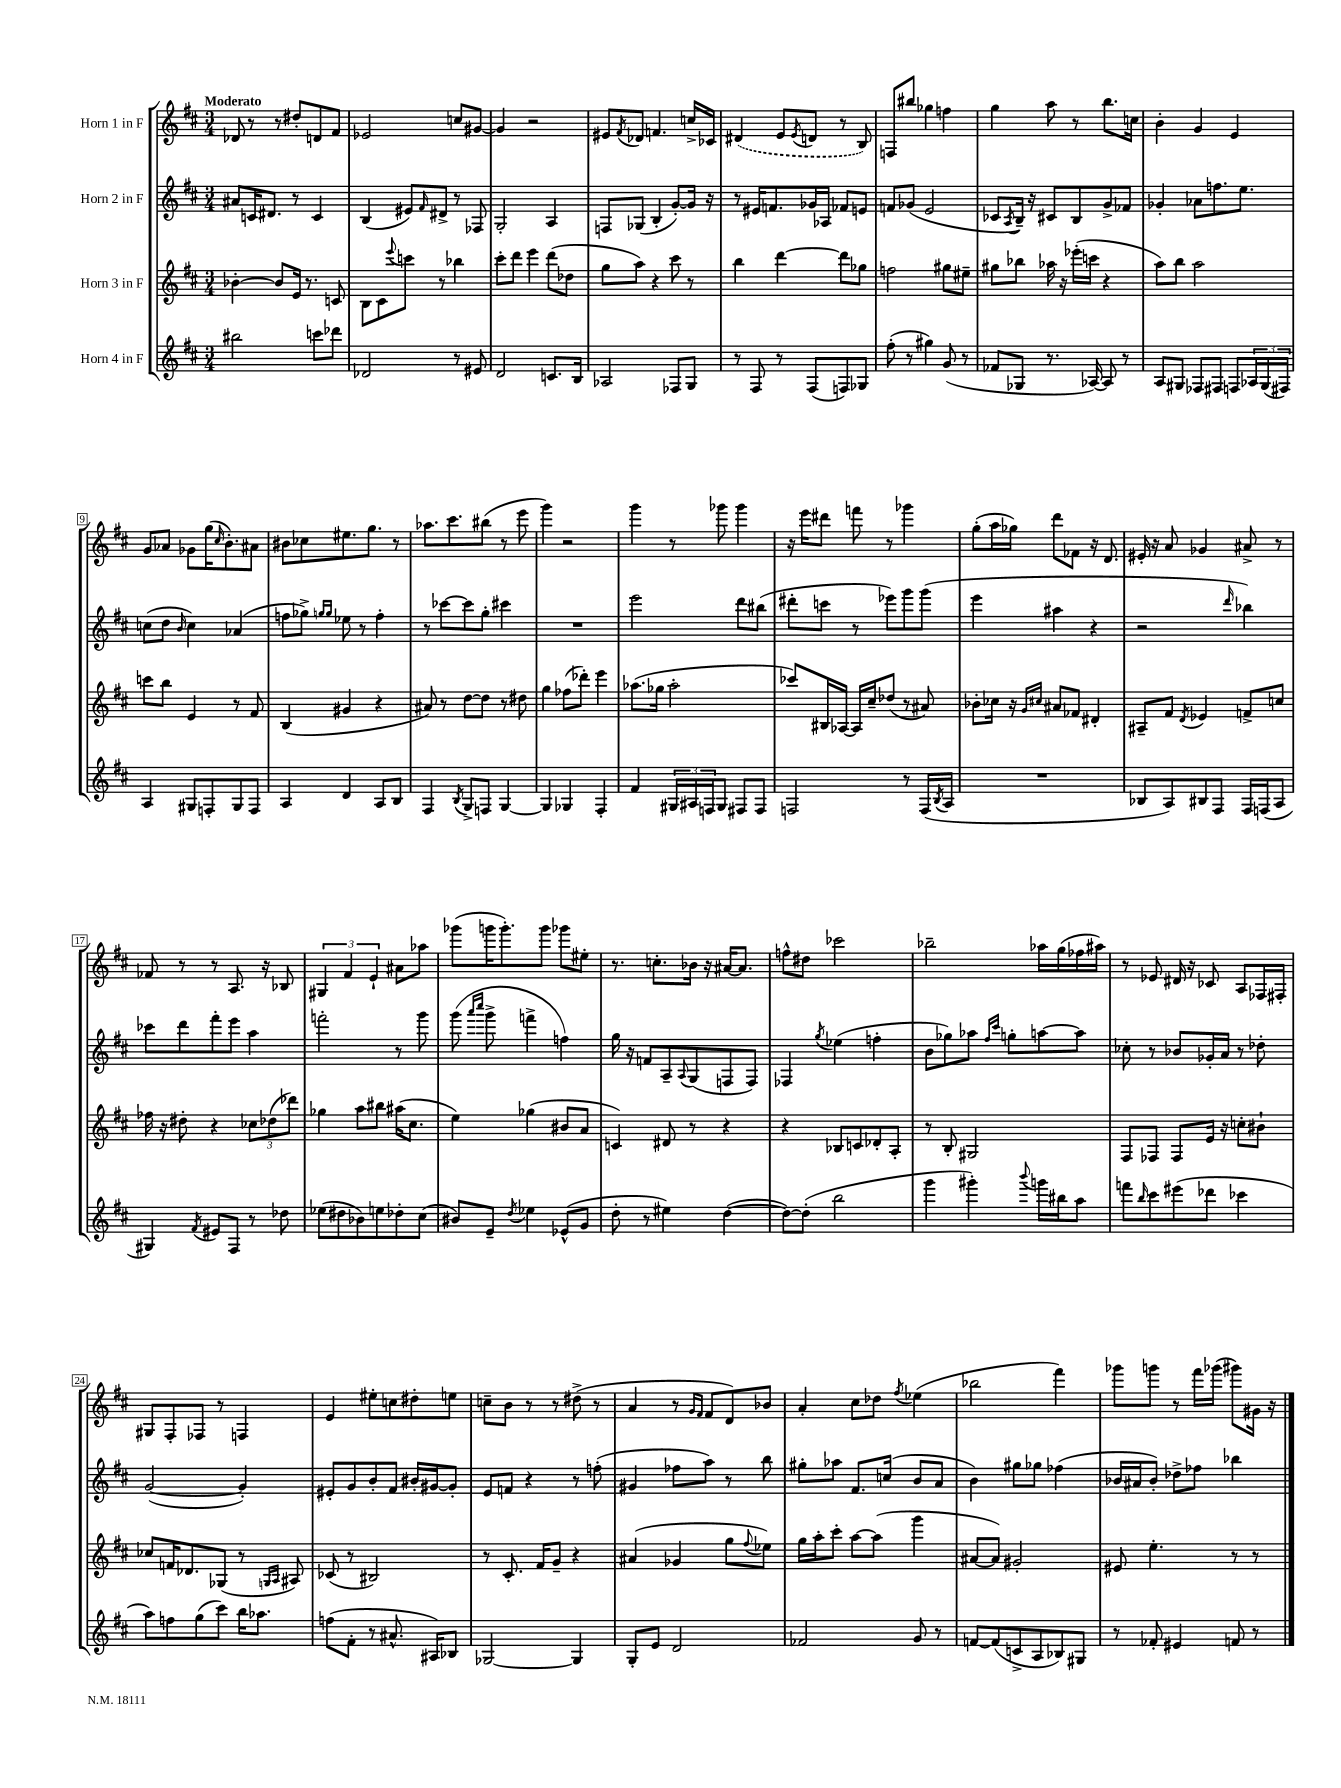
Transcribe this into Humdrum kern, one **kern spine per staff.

**kern	**kern	**kern	**kern
*staff4	*staff3	*staff2	*staff1
*clefG2	*clefG2	*clefG2	*clefG2
*k[f#c#]	*k[f#c#]	*k[f#c#]	*k[f#c#]
*M3/4	*M3/4	*M3/4	*M3/4
2bb#	[4b-'	8a#	8d-
.	.	16c	8r
.	.	8.d#	.
.	8b-]	.	8r
.	16e	8r	8dd#'
.	8.r	.	.
8ccc	.	4c	8d
8ddd-	8c	.	8f#
=	=	=	=
2d-	8B	(4B	2e-
.	8c#	.	.
.	8qqeee	.	.
.	8ccc	8e#)	.
.	.	16qqf#	.
.	8r	8d#^	.
8r	4bb-	8r	8cc
8e#	.	8F-	[8g#
=	=	=	=
2d	8ccc#'	2G'	4g#]
.	8ddd	.	.
.	4eee	.	2r
8.c	(8ddd	4A	.
.	8dd-	.	.
16B	.	.	.
=	=	=	=
2A-	8gg	8F	8e#
.	.	.	8qf#
.	8aa)	(8G-	8d-
.	4r	4B'	4.f
8F-	8ccc#	[8g')	.
8G	8r	16g]	16cc^
.	.	16r	16c-
=	=	=	=
8r	4bb	8r	(4d#
8F#	.	16e#	.
.	.	8.f	.
8r	[4ddd	.	8e
.	.	.	8qe
(8F#	.	16g-	8d
.	.	16A-	.
8F)	8ddd]	8f-	8r
8G-	8gg-	8e	8B)
=	=	=	=
(8ff#'	2ff	8f	8F
8r	.	(8g-	8bb#
4gg#)	.	2e	4gg-
(8g	8gg#	.	4ff
8r	8ee#~	.	.
=	=	=	=
8f-	8gg#	8c-	4gg
.	.	8qA	.
8G-	8bb-	16B~)	.
.	.	16r	.
8.r	16aa-	8c#	8aa
.	16r	.	.
.	(16eee-'	8B	8r
[16A-)	16ccc	.	.
8A-]	4r	8g^	8.bb
8r	.	8f-	.
.	.	.	16cc
=	=	=	=
8A	8aa)	4g-'	4b'
8G#	8bb	.	.
8F-	2aa	8a-	4g
8F#	.	8.ff	.
8F	.	.	4e
.	.	8.ee	.
24A-	.	.	.
(24G#	.	.	.
24F#)	.	.	.
=	=	=	=
4A	8ccc	(8cc	8g
.	8bb	8dd	8a-
.	.	16qqb	.
8G#	4e	4cc)	8g-
8F'	.	.	(16gg
.	.	.	16qqcc#
.	.	.	8.b')
8G#	8r	(4a-	.
8F	8f#	.	8a#
=	=	=	=
4A	(4B	8ff	8b#
.	.	8gg-^)	8cc-
.	.	16qqgg	.
.	.	16qqgg	.
4d	4g#	8ee-	8.ee#
.	.	8r	.
.	.	.	8.gg
8A	4r	4ff'	.
8B	.	.	8r
=	=	=	=
4F#	8a#)	8r	8.aa-
.	8r	[8ccc-	.
.	.	.	8.ccc#
8qB	.	.	.
8G^	[8dd	8ccc-]	.
8F	8dd]	8gg'	(8bb#
[4G	8r	4ccc#	8r
.	8dd#	.	8eee
=	=	=	=
4G]	4gg	2.r	4ggg)
4G-	(8ff-	.	2r
.	8ddd-')	.	.
4F#'	4eee	.	.
=	=	=	=
4f#	(8.aa-	2eee	4ggg
.	16gg-	.	.
24G#	2aa-'	.	8r
24A#	.	.	.
24F	.	.	.
8G#	.	.	8ggg-
8F#	.	8ddd	4ggg-
8F#	.	(8bb#	.
=	=	=	=
2F	8ccc-)	8ddd#'	16r
.	.	.	16eee
.	16B#	8ccc	8ddd#
.	[16A-	.	.
.	16A-]	8r	8fff
.	16cc#~	.	.
.	(8dd-	8eee-)	8r
8r	8r	8ggg	4ggg-
(16F	8a#)	(8ggg	.
8qB	.	.	.
16A	.	.	.
=	=	=	=
2.r	8b-'	4eee	(8gg'
.	16cc-	.	16aa
.	16r	.	16gg-)
.	16qqg	.	.
.	16qqcc#	.	.
.	8a#	4aa#	8ddd
.	8f-	.	8f-
.	4d#'	4r	16r
.	.	.	8.d
=	=	=	=
8B-	8A#~	2r	16e#'
.	.	.	16r
8A)	8f#	.	8a
.	8qd	.	.
8B#	4e-	.	4g-
8F#	.	.	.
.	.	16qqddd	.
16F#	8f^	4bb-)	8a#^
(16F	.	.	.
8A	8cc	.	8r
=	=	=	=
4G#)	16ff-	8ccc-	8f-
.	16r	.	.
.	8dd#'	8ddd	8r
8qf#	.	.	.
8e#	4r	8fff#'	8r
8F#	.	8eee	8.A
8r	12cc-	4aa	.
.	.	.	16r
.	(12dd-	.	.
8dd-	.	.	8B-
.	12ddd-)	.	.
=	=	=	=
(8ee-	4gg-	2fff'	6G#
8dd#	.	.	.
.	.	.	6f#
8b-)	8aa	.	.
.	.	.	6e`
8ee	8bb#	.	.
8dd-'	(16aa#	8r	8a#
.	8.cc#	.	.
(8cc#	.	8ggg	8aa-
=	=	=	=
8b#)	4ee)	(8ggg	(8ggg-
.	.	16qqaaa	.
.	.	16qqcccc#	.
8e~	.	8ggg^	16ggg
.	.	.	8.ggg')
8qdd	.	.	.
4ee-	(4gg-	4fff^	.
.	.	.	8ggg
(8e-^^	8b#	4ff)	8ggg-
8g	8a	.	8ee#'
=	=	=	=
8dd'	4c)	16gg	8.r
.	.	16r	.
8r	.	8f	.
.	.	.	8.cc'
4ee#)	8d#	8A~	.
.	.	8qqA	.
.	8r	(8G	16b-
.	.	.	16r
([4dd	4r	8F	[16a#
.	.	.	8.a#]
.	.	8F)	.
=	=	=	=
8dd_)	4r	4F-	8ff^^
(8dd']	.	.	8dd#
.	.	8qgg	.
2bb	8B-	(4ee-	2ccc-
.	8c	.	.
.	8d-'	4ff'	.
.	8A'	.	.
=	=	=	=
4ggg	8r	8b	2bb-~
.	8B'	8gg-)	.
4ggg#')	2G#	8aa-	.
.	.	16qqff#	.
.	.	16qqccc#	.
.	.	8gg'	.
8qqbbb	.	.	.
16ggg	.	[8aa	16aa-
16bb#	.	.	(16gg
8aa	.	8aa]	16ff-
.	.	.	16aa#)
=	=	=	=
8fff	8F#	8cc-'	8r
16qqbb	.	.	.
8ccc#	8F-	8r	8e-
(8eee#	8F-	8b-	16d#
.	.	.	16r
8ddd-	16e	16g-'	8c-
.	16r	16a	.
4ccc-	8cc'	8r	8A
.	8b#`	8dd-'	16F-
.	.	.	16F#'
=	=	=	=
8aa)	8cc-	([2g	8G#
8ff	16f	.	8F#'
.	8.d-	.	.
(8gg	.	.	8F-
8ccc#)	(8G-	.	8r
16bb	8r	4g'])	4F
8.aa-	.	.	.
.	16qqG	.	.
.	16qqA	.	.
.	8A#)	.	.
=	=	=	=
(8ff	(8c-	8e#'	4e
8f#'	8r	8g	.
8r	2B#)	8b'	8ee#'
8.a#^^	.	8f#	8cc
.	.	16b#'	8dd#'
16A#)	.	[16g#	.
8B-	.	8g#']	8ee
=	=	=	=
[2G-	8r	8e	8cc~
.	8.c#'	8f	8b
.	.	4r	8r
.	16f#	.	.
.	8g~	.	8r
4G-]	4r	8r	(8dd#^
.	.	(8ff'	8r
=	=	=	=
8G'	(4a#	4g#	4a
8e	.	.	.
2d	4g-	8ff-	8r
.	.	.	16qqg
.	.	.	16qqf#
.	.	8aa)	8f#
.	8gg	8r	8d)
.	8qqff#	.	.
.	8ee-)	8bb	8b-
=	=	=	=
2f-	16gg	8gg#'	4a'
.	16aa'	.	.
.	8ccc#'	8aa-	.
.	[8aa	8.f#	8cc#
.	(8aa]	.	8dd-
.	.	(16cc	.
.	.	.	8qff#
8g	4ggg	8b	(4ee-
8r	.	8a	.
=	=	=	=
[8f	[8a#	4b)	2bb-
(8f]	8a#])	.	.
8c^	2g#'	8gg#	.
8A	.	8gg-	.
8B-)	.	(4ff-	4fff#)
8G#	.	.	.
=	=	=	=
8r	8e#	16b-	8ggg-
.	.	16a#	.
8f-'	4.ee'	8b-')	8ggg
4e#	.	8dd-^	8r
.	.	8ff-	16fff#
.	.	.	(16ggg-
8f	8r	4bb-	8ggg#)
8r	8r	.	16g#
.	.	.	16r
==	==	==	==
*-	*-	*-	*-
